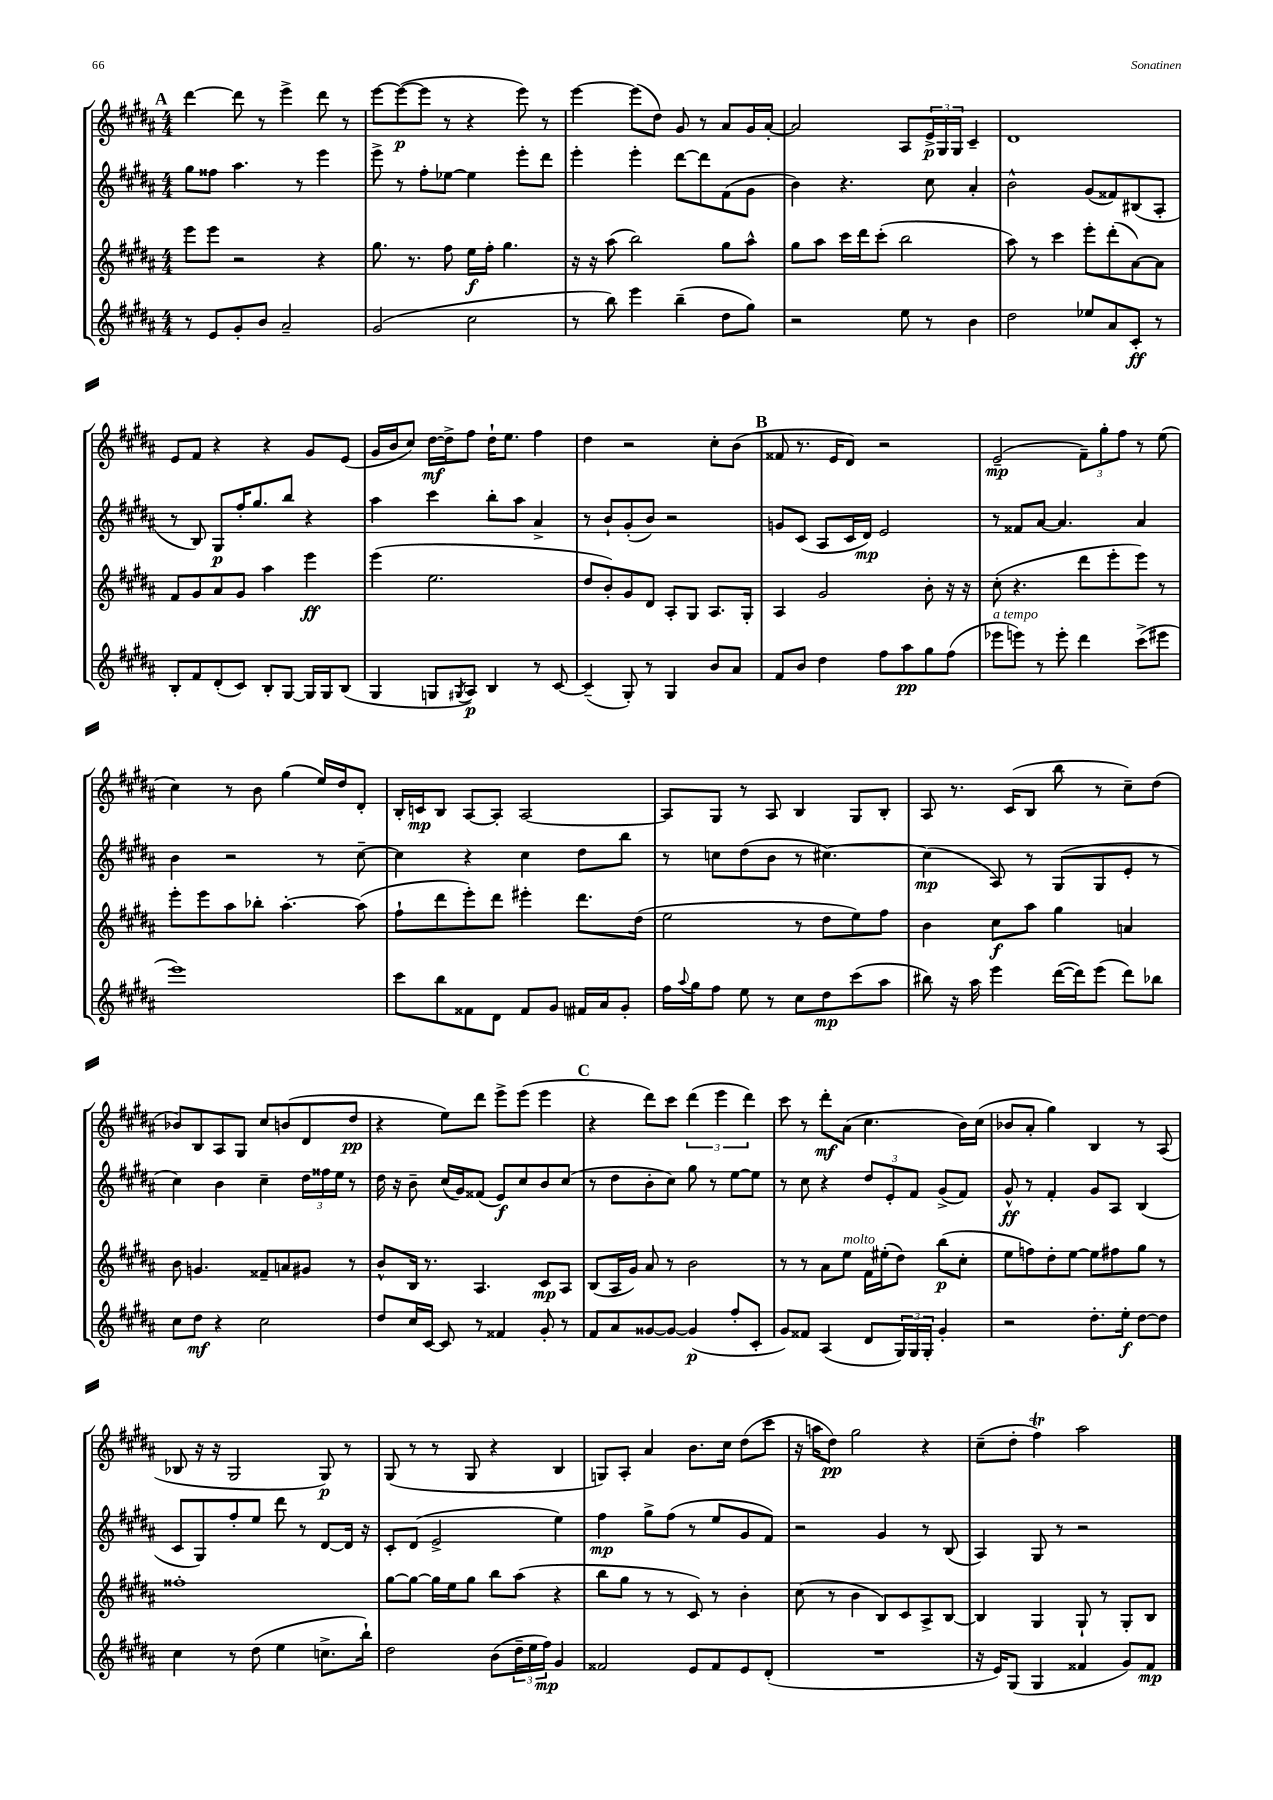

**kern	**kern	**kern	**kern
*staff4	*staff3	*staff2	*staff1
*clefG2	*clefG2	*clefG2	*clefG2
*k[f#c#g#d#a#]	*k[f#c#g#d#a#]	*k[f#c#g#d#a#]	*k[f#c#g#d#a#]
*M4/4	*M4/4	*M4/4	*M4/4
8r	8eee	8gg#	[4ddd#
8e	8eee	8ff##	.
8g#'	2r	4.aa#	8ddd#]
8b	.	.	8r
2a#~	.	.	4eee^
.	.	8r	.
.	4r	4eee	8ddd#
.	.	.	8r
=	=	=	=
(2g#	8.gg#	8eee^	[8eee
.	.	8r	(8eee_
.	8.r	.	.
.	.	8ff#'	8eee]
.	8ff#	[8ee-	8r
2cc#	16ee	4ee-]	4r
.	16ff#'	.	.
.	4.gg#	.	.
.	.	8eee'	8eee)
.	.	8ddd#	8r
=	=	=	=
8r	16r	4eee'	[4eee
.	16r	.	.
8bb)	(8aa#	.	.
4eee	2bb)	4eee'	(8eee]
.	.	.	8dd#)
(4bb~	.	[8ddd#	8g#
.	.	8ddd#]	8r
8dd#	8gg#	(8f#	8a#
8gg#)	8aa#^^	8g#	16g#
.	.	.	[16a#'
=	=	=	=
2r	8gg#	4b)	2a#]
.	8aa#	.	.
.	16ccc#	4.r	.
.	16ddd#	.	.
.	(8ccc#'	.	.
8ee	2bb	.	8A#
8r	.	8cc#	24e^
.	.	.	24G#
.	.	.	24G#
4b	.	4a#'	4c#~
=	=	=	=
2dd#	8aa#)	2b^^	1d#
.	8r	.	.
.	4ccc#	.	.
8ee-	8eee'	(8g#	.
8a#	(8ddd#'	8f##)	.
8c#'	[8a#)	(8B#	.
8r	8a#]	8A#'	.
=	=	=	=
8B'	8f#	8r	8e
8f#	8g#	8B)	8f#
(8d#'	8a#	8G#	4r
8c#)	8g#	16ff#'	.
.	.	8.gg#	.
8B'	4aa#	.	4r
[8G#	.	8bb	.
16G#]	4eee	4r	8g#
16G#	.	.	.
(8B	.	.	(8e
=	=	=	=
4G#	(4eee	4aa#	16g#
.	.	.	16b
.	.	.	8cc#)
8G	2.ee	4ccc#	[16dd#
.	.	.	16dd#^]
8qG#	.	.	.
8A#)	.	.	8ff#
4B	.	8bb'	16dd#`
.	.	.	8.ee
.	.	8aa#	.
8r	.	4a#^	4ff#
[8c#	.	.	.
=	=	=	=
(4c#~]	8dd#	8r	4dd#
.	8b')	8b`	.
8G#')	8g#	(8g#'	2r
8r	8d#	8b)	.
4G#	8A#'	2r	.
.	8G#	.	.
8b	8.A#	.	8cc#'
8a#	.	.	(8b
.	16G#'	.	.
=	=	=	=
8f#	4A#	8g	8f##
8b	.	(8c#	8.r
4dd#	2g#	8A#	.
.	.	.	16e
.	.	16c#	8d#)
.	.	16d#)	.
8ff#	.	2e	2r
8aa#	.	.	.
8gg#	8b'	.	.
(8ff#	16r	.	.
.	16r	.	.
=	=	=	=
8eee-	(8cc#'	8r	(2e~
8eee)	4.r	8f##	.
8r	.	[8a#	.
8eee'	.	4.a#]	.
4ddd#	8ddd#	.	12f#~)
.	.	.	12gg#'
.	8eee'	.	.
.	.	.	12ff#
(8ccc#^	8eee)	4a#	8r
8eee#	8r	.	(8ee
=	=	=	=
1eee)	8eee'	4b	4cc#)
.	8eee	.	.
.	8aa#	2r	8r
.	8bb-'	.	8b
.	[4.aa#'	.	(4gg#
.	.	8r	16ee)
.	.	.	16dd#
.	(8aa#]	[8cc#~	8d#'
=	=	=	=
8ccc#	8ff#`	4cc#]	16B'
.	.	.	16c
8bb	8ddd#	.	8B
8f##	8eee')	4r	[8A#
8d#	8ddd#	.	8A#']
8f##	4eee#'	4cc#	[2A#
8g#	.	.	.
16f#	8.ddd#	8dd#	.
16a#	.	.	.
8g#'	.	8bb	.
.	(16dd#	.	.
=	=	=	=
16ff#	2ee	8r	8A#]
8qqaa#	.	.	.
16gg#	.	.	.
8ff#	.	8cc	8G#
8ee	.	(8dd#	8r
8r	.	8b	8A#
8cc#	8r	8r	4B
8dd#	8dd#	[4.cc#)	.
(8ccc#	8ee)	.	8G#
8aa#	8ff#	.	8B'
=	=	=	=
8bb#)	4b	(4cc#]	8A#
16r	.	.	8.r
16aa#	.	.	.
4eee	8cc#	8A#)	.
.	.	.	(16c#
.	8aa#	8r	8B
([16ddd#	4gg#	(8G#	8bb
16ddd#])	.	.	.
(8eee	.	8G#	8r
8ddd#)	4a	8e'	8cc#~)
8bb-	.	8r	(8dd#
=	=	=	=
8cc#	8b	4cc#)	8b-)
8dd#	4.g	.	8B
4r	.	4b	8A#
.	.	.	8G#
2cc#	8f##~	4cc#~	8cc#
.	8a	.	(8b
.	8g#	24dd#	8d#
.	.	24ff##	.
.	.	24ee	.
.	8r	8r	8dd#
=	=	=	=
8dd#	8b^^	16dd#	4r
.	.	16r	.
16cc#	16B	8b~	.
[16c#	8.r	.	.
8c#]	.	(16cc#	8ee)
.	.	16g#)	.
8r	4.A#	(8f##	8ddd#
4f##	.	8e)	8eee^
.	.	8cc#	(8eee
8g#'	8c#	8b	4eee
8r	8A#	(8cc#	.
=	=	=	=
8f#	(8B	8r	4r
8a#	16A#	8dd#	.
.	16g#)	.	.
[8g##	8a#	8b'	8ddd#)
8g##_	8r	8cc#)	8ccc#
(4g##]	2b	8gg#	(6ddd#
.	.	8r	.
.	.	.	6eee
8ff#'	.	[8ee	.
.	.	.	6ddd#)
8c#'	.	8ee]	.
=	=	=	=
8g#)	8r	8r	8ccc#
8f##	8r	8cc#	8r
(4A#	8a#	4r	8ddd#'
.	8ee	.	(8a#
8d#	16f#	12dd#	4.cc#
.	(16ee#'	.	.
.	.	12e'	.
24G#)	8dd#)	.	.
24G#	.	12f#	.
24G#'	.	.	.
4g#'	(8bb	(8g#^	.
.	8cc#'	8f#)	16b)
.	.	.	(16cc#
=	=	=	=
2r	8ee	8g#^^	8b-
.	8ff)	8r	8a#'
.	8dd#'	4f#'	4gg#)
.	[8ee	.	.
8.dd#'	8ee]	8g#	4B
.	8ff#	8A#	.
16ee'	.	.	.
[8dd#	8gg#	(4B	8r
8dd#]	8r	.	(8A#
=	=	=	=
4cc#	1ff##'	8c#	8B-
.	.	8G#)	16r
.	.	.	16r
8r	.	8ff#'	2G#
(8dd#	.	8ee	.
4ee	.	8ddd#	.
.	.	8r	.
8.cc^	.	[8d#	8G#)
.	.	16d#]	8r
16bb`)	.	16r	.
=	=	=	=
2dd#	[8gg#	8c#'	(8G#
.	8gg#_	(8d#	8r
.	16gg#]	2e^	8r
.	16ee	.	.
.	8gg#	.	8G#
(8b	8bb	.	4r
24dd#~	(8aa#	.	.
24ee	.	.	.
24ff#)	.	.	.
4g#	4r	4ee)	4B
=	=	=	=
2f##	8bb	4ff#	8G)
.	8gg#	.	8A#'
.	8r	8gg#^	4a#
.	8r	(8ff#	.
8e	8c#)	8r	8.b
8f##	8r	8ee	.
.	.	.	16cc#
8e	4b'	8g#	(8dd#
(8d#'	.	8f#)	8ccc#
=	=	=	=
1r	(8cc#	2r	16r
.	.	.	16aa
.	8r	.	8dd#)
.	4b	.	2gg#
.	8B)	4g#	.
.	8c#	.	.
.	8A#^	8r	4r
.	[8B	(8B	.
=	=	=	=
16r	4B]	4A#)	(8cc#~
16e)	.	.	.
(8G#	.	.	8dd#'
4G#	4G#	8G#	4ff#)
.	.	8r	.
4f##	8G#`	2r	2aa#
.	8r	.	.
8g#)	8G#'	.	.
8f##	8B	.	.
==	==	==	==
*-	*-	*-	*-
